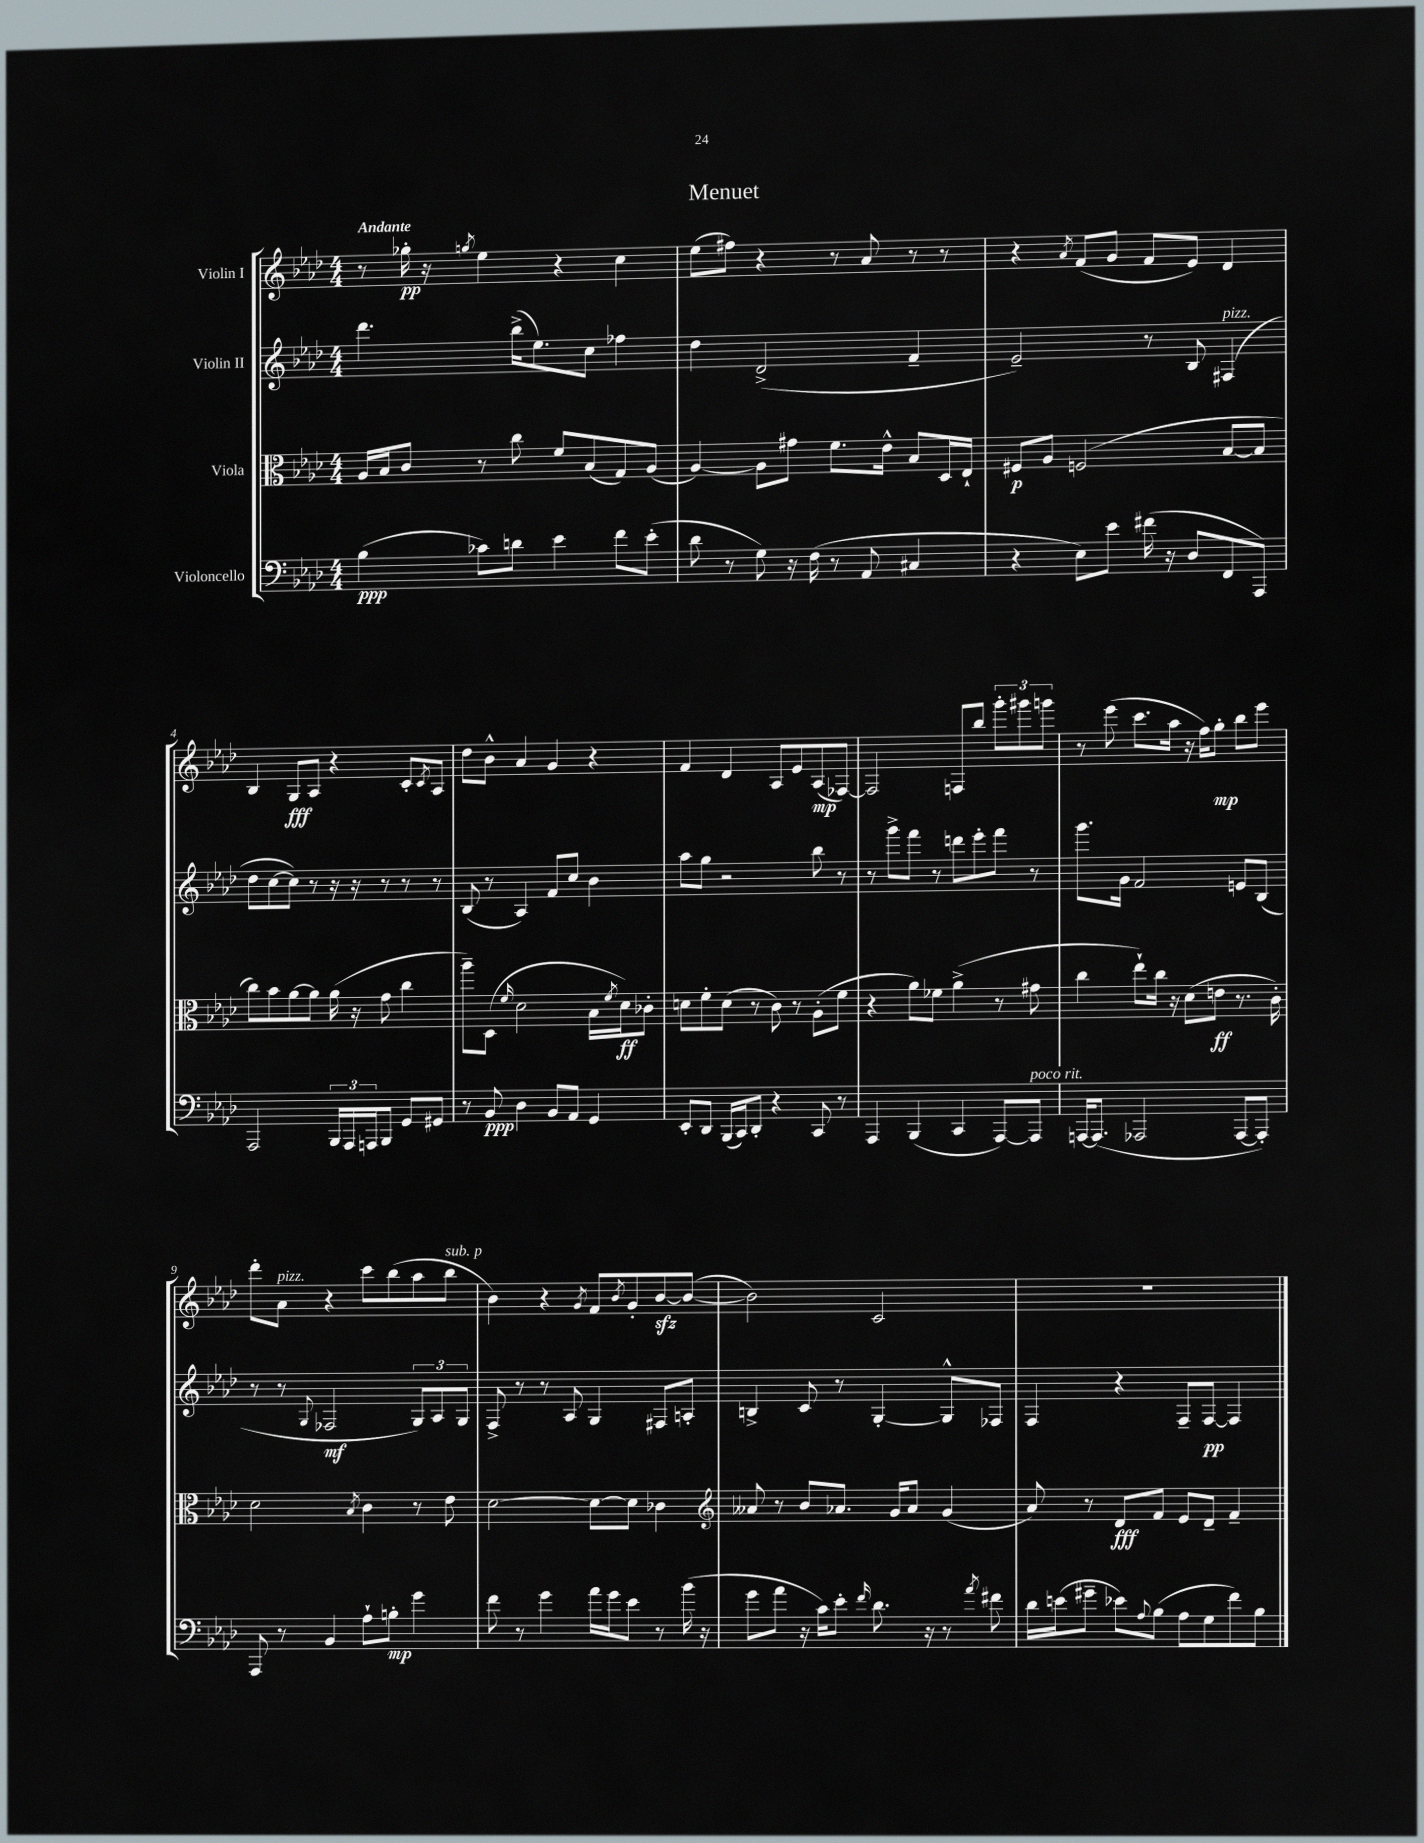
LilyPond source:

\header { title = "Menuet" }
<<
\new StaffGroup <<
\new Staff = "s0" \with { instrumentName = "Violin I" } {
    \clef treble \key aes \major \numericTimeSignature \time 4/4 \tempo "Andante"
    r8 ges''16-.\pp r16 \acciaccatura { g''8 } ees''4 r4 c''4 |
    ees''8( fis''8) r4 r8 aes'8 r8 r8 |
    r4 \acciaccatura { aes'8 } f'8( g'8 f'8 ees'8) des'4 |
    bes4 g8\fff aes8 r4 c'8-. \acciaccatura { c'8 } aes8 |
    des''8 bes'8-^ aes'4 g'4 r4 |
    f'4 des'4 aes8 ees'8 aes8\mp( fes8~) |
    fes2 f8 bes''8 \tuplet 3/2 { g'''8-. gis'''8 g'''8 } |
    r8 ees'''8( c'''8. aes''16 r16 f''16) g''8-.\mp bes''8 ees'''8 |
    des'''8-. aes'8^\markup { \italic "pizz." } r4 c'''8 bes''8( aes''8 bes''8^\markup { \italic "sub. p" } |
    bes'4) r4 \acciaccatura { g'8 } f'8 \acciaccatura { bes'8 } g'8-. bes'8~\sfz bes'8~( |
    bes'2) c'2 |
    R1 \bar "|." |
}
\new Staff = "s1" \with { instrumentName = "Violin II" } {
    \clef treble \key aes \major \numericTimeSignature \time 4/4
    des'''4. bes''16->( ees''8.) c''8 fes''4 |
    des''4 des'2->( f'4-- |
    ees'2--) r8 bes8 fis4^\markup { \italic "pizz." }( |
    des''8 c''8~ c''8) r8 r16 r16 r8 r8 r8 |
    bes8( r8 aes4) f'8 c''8 bes'4 |
    aes''8 g''8 r2 bes''8 r8 |
    r8 g'''8-> f'''8 r8 d'''8 ees'''8-. f'''8 r8 |
    g'''8. g'16 f'2 e'8 bes8( |
    r8 r8 \appoggiatura { g8 } fes2\mf \tuplet 3/2 { g8) aes8 g8 } |
    f8-> r8 r8 aes8 g4 fis8 a8-. |
    b4-> c'8 r8 g4~-. g8-^ fes8 |
    f4 r4 f8-- f8~\pp f4 \bar "|." |
}
\new Staff = "s2" \with { instrumentName = "Viola" } {
    \clef alto \key aes \major \numericTimeSignature \time 4/4
    aes16 bes16 c'8 r8 c''8 f'8 bes8( g8) aes8( |
    aes4~) aes8 gis'8 f'8. ees'16-^ bes8 des16 ees16-! |
    fis8\p aes8 f2( bes8~ bes8 |
    c''8) bes'8 aes'8~ aes'8 aes'16( r16 g'8 c''4 |
    aes''8--) des8( \grace { f'16 } des'2 bes16 \acciaccatura { f'8 } des'16\ff) ces'8-. |
    d'8 f'8-. d'8( r8 c'8) r8 aes8-.( f'8 |
    r4 aes'8) fes'8 aes'4->( r8 gis'8 |
    c''4 ees''8-!) c''16 r16 des'8( e'8\ff r8. c'16-.) |
    des'2 \acciaccatura { bes8 } c'4 r8 ees'8 |
    des'2~ des'8~ des'8 ces'4 |
    \clef treble aeses'8 r8 bes'8 aes'8. g'16 aes'8 g'4( |
    aes'8) r8 des'8\fff f'8 ees'8 des'8-- f'4-- \bar "|." |
}
\new Staff = "s3" \with { instrumentName = "Violoncello" } {
    \clef bass \key aes \major \numericTimeSignature \time 4/4
    bes4\ppp( ces'8) d'8 ees'4 f'8 ees'8-.( |
    des'8 r8 g8) r16 f16( r8 aes,8 cis4 |
    r4 ees8) ees'8 fis'16( r16 des8 f,8 aes,,8) |
    aes,,2 \tuplet 3/2 { bes,,16 aes,,16 a,,16 } bes,,8 g,8 gis,8 |
    r8 bes,8\ppp des4 bes,8 aes,8 g,4 |
    ees,8-. des,8 bes,,16( c,16) des,8-. r4 c,8 r8 |
    aes,,4 bes,,4( c,4 aes,,8~) aes,,8^\markup { \italic "poco rit." } |
    a,,16~ a,,8.( aes,,2 aes,,8~ aes,,8-.) |
    aes,,8 r8 bes,4 aes8-! b8-.\mp g'4 |
    f'8 r8 g'4 aes'16 g'16 ees'8 r8 bes'16( r16 |
    g'8 aes'8 r16 c'16) ees'8-. \grace { f'16 } des'8. r16 r8 \acciaccatura { aes'8 } fis'8 |
    des'16 e'16( gis'8-- ees'8) \appoggiatura { aes8 } bes8( aes8 g8 f'8) bes8 \bar "|." |
}
>>
>>
